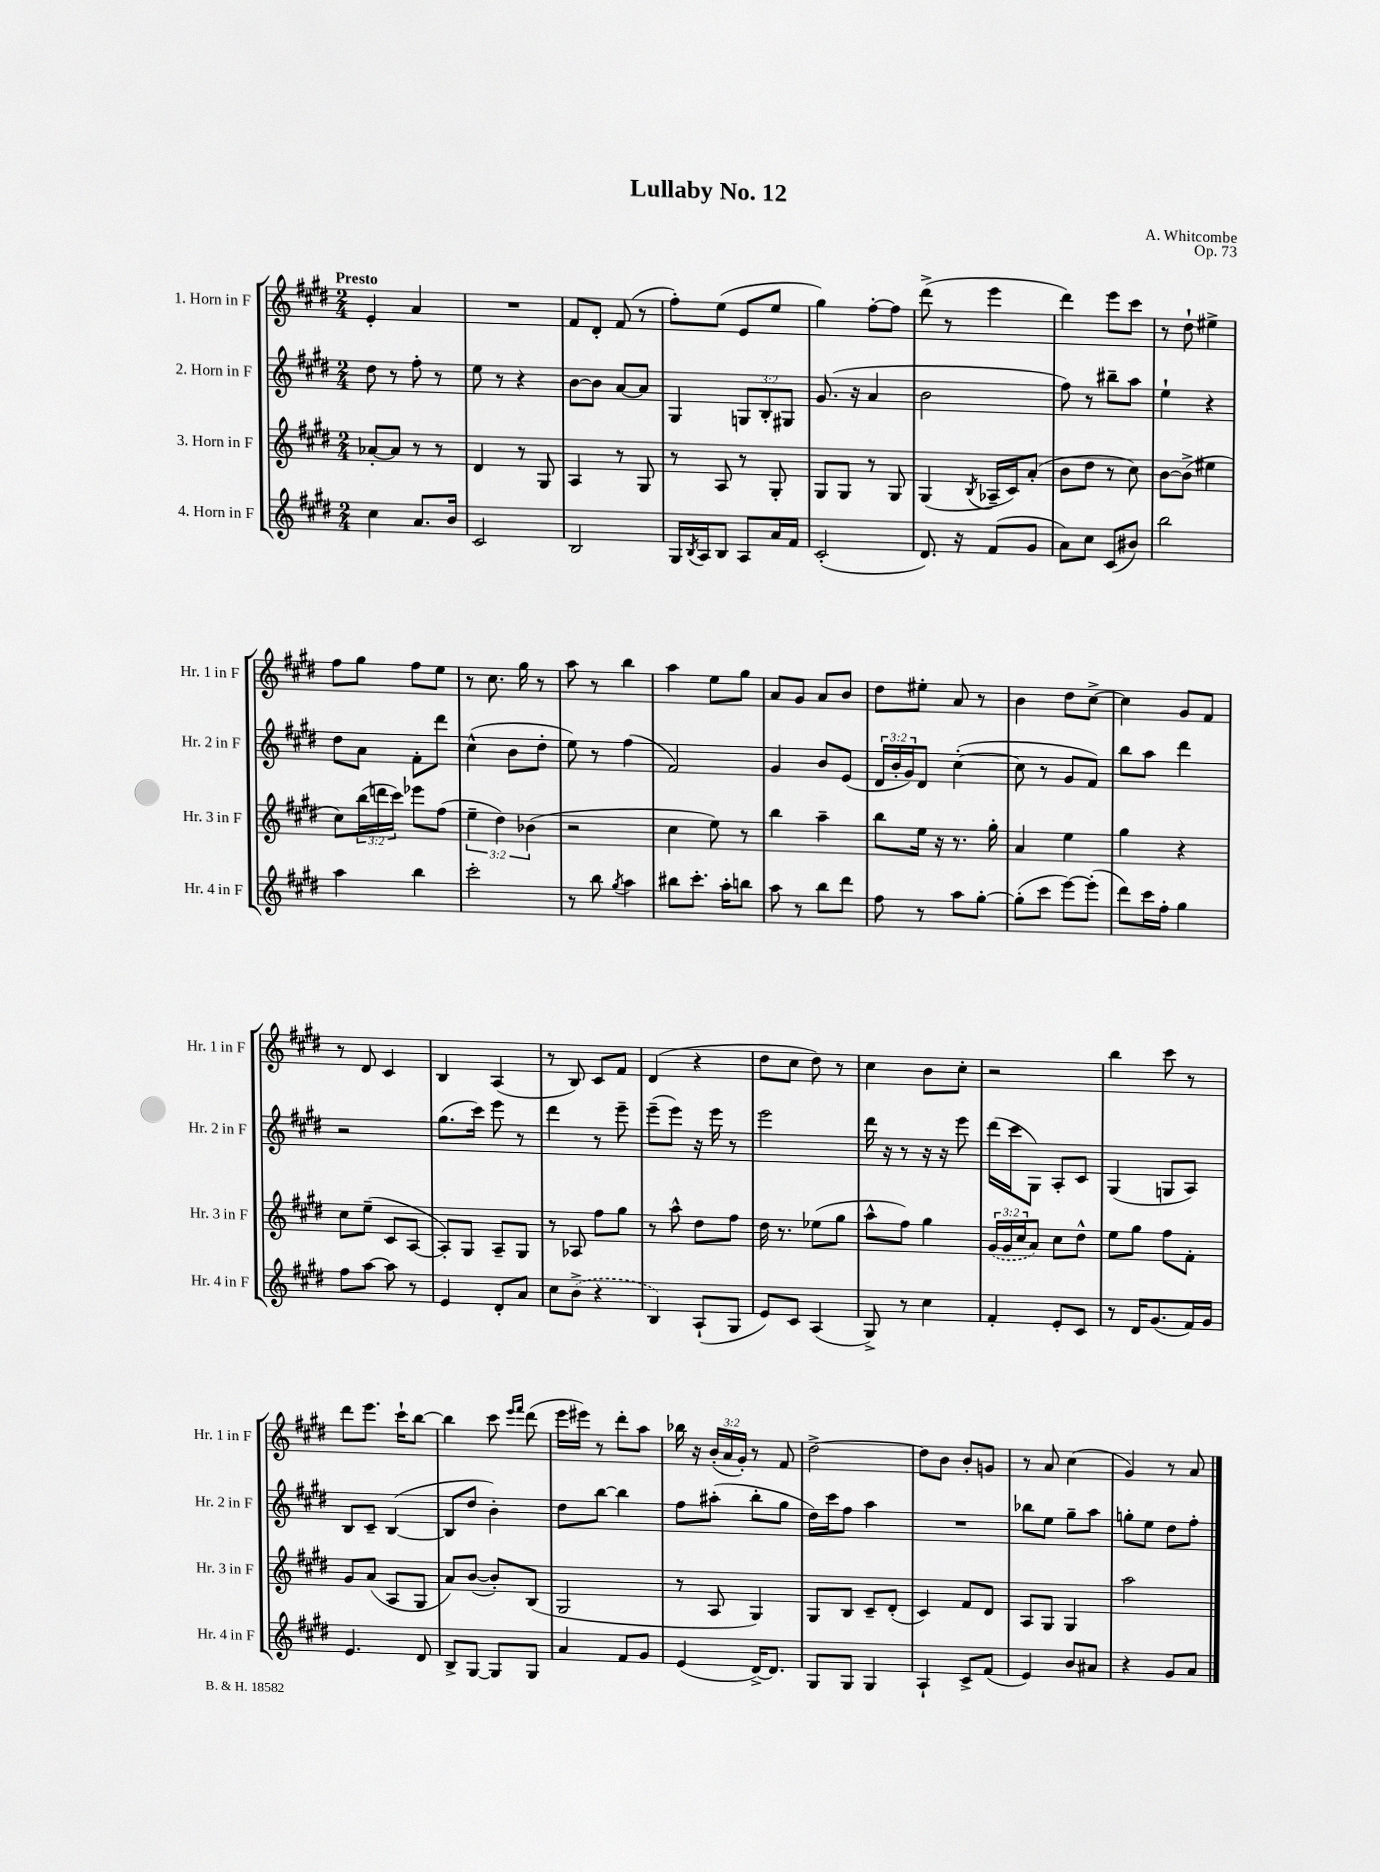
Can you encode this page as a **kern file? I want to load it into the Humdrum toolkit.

**kern	**kern	**kern	**kern
*staff4	*staff3	*staff2	*staff1
*clefG2	*clefG2	*clefG2	*clefG2
*k[f#c#g#d#]	*k[f#c#g#d#]	*k[f#c#g#d#]	*k[f#c#g#d#]
*M2/4	*M2/4	*M2/4	*M2/4
4cc#\	[8a-'/L	8dd#\	4e'/
.	8a-/]J	8r	.
8.a/L	8r	8ff#'\	4a/
.	8r	8r	.
16b/Jk	.	.	.
=	=	=	=
2c#/	4d#/	8ee\	2r
.	.	8r	.
.	8r	4r	.
.	8G#/	.	.
=	=	=	=
2B/	4A/	[8b\L	8f#/L
.	.	8b\]J	8d#'/J
.	8r	[8a/L	(8f#/
.	8G#/	8a/]J	8r
=	=	=	=
16G#/LL	8r	4G#/	8ff#'\L)
8qB/	.	.	.
16A/J	.	.	.
8B/J	8A/	.	(8ee\J
8A/L	8r	12G/L	8e/L
.	.	12B'/	.
16a/L	8G#'/	.	8ee/J
.	.	12G#/J	.
16f#/JJ	.	.	.
=	=	=	=
(2c#'/	8G#/L	(8.g#/	4gg#\)
.	8G#/J	.	.
.	.	16r	.
.	8r	4a/	[8ff#'\L
.	8G#/	.	8ff#\]J
=	=	=	=
8.d#/)	(4G#/	2b\	(8ddd#^\
.	.	.	8r
16r	.	.	.
.	8qB/	.	.
(8f#/L	16A-~/LL	.	4eee\
.	16c#/J)	.	.
8g#/J	(8a'/J	.	.
=	=	=	=
8a\L)	8b\L	8ff#\)	4ddd#\)
8cc#\J	8dd#\J	8r	.
(8c#/L	8r	8bb#~\L	8eee\L
8b#/J)	8cc#\)	8aa\J	8ccc#\J
=	=	=	=
2bb\	[8b\L	4ee`\	8r
.	(8b^\]J	.	8dd#`\
.	4ee#\	4r	4ee#^\
=	=	=	=
4aa\	8cc#\L)	8dd#\L	8ff#\L
.	(24bb\L	8a\J	8gg#\J
.	24ddd\	.	.
.	24ccc#\JJ)	.	.
4bb\	8eee-\L	8f#'\L	8ff#\L
.	(8ff#\J	8ddd#\J	8ee\J
=	=	=	=
2ccc#'\	6ee~\	(4cc#^^\	8r
.	.	.	8.cc#\
.	6dd#\)	.	.
.	.	8b\L	.
.	.	.	16gg#\
.	(6b-\	.	.
.	.	8dd#'\J	8r
=	=	=	=
8r	2r	8ee\)	8aa\
8bb\	.	8r	8r
8qgg#/	.	.	.
4aa\	.	(4ff#\	4bb\
=	=	=	=
8bb#\L	4cc#\	2f#/)	4aa\
8.ccc#'\J	.	.	.
.	8ee\)	.	8ee\L
16aa'\LK	.	.	.
8bb\J	8r	.	8gg#\J
=	=	=	=
8aa\	4bb\	4g#/	8a/L
8r	.	.	8g#/J
8bb\L	4aa~\	8b/L	8a/L
8ddd#\J	.	(8e/J	8b/J
=	=	=	=
8ff#\	8bb\L	24d#/LL	8dd#\L
.	.	24b'/	.
.	.	24g#/J)	.
8r	16ee\Jk	8d#/J	8ee#'\J
.	16r	.	.
8aa\L	8.r	([4cc#'\	8a/
[8gg#'\J	.	.	8r
.	16gg#'\	.	.
=	=	=	=
(8gg#'\]L	4a/	8cc#\]	4b\
8ccc#\J	.	8r	.
[8eee\L)	4ee\	8g#/L	8dd#\L
(8eee'\]J	.	8f#/J)	[8cc#^\J
=	=	=	=
8ddd#\L)	4gg#\	8bb\L	4cc#\]
16ccc#\L	.	8aa\J	.
16ff#'\JJ	.	.	.
4gg#\	4r	4ddd#\	8g#/L
.	.	.	8f#/J
=	=	=	=
8ff#\L	8cc#\L	2r	8r
[8aa\J	(8ee~\J	.	8d#/
8aa\]	8c#/L	.	4c#/
8r	[8A/J	.	.
=	=	=	=
4e/	8A'/]L)	(8.gg#\L	4B/
.	8G#/J	.	.
.	.	16ccc#\Jk)	.
8d#'/L	8A~/L	8eee\	(4A/
8a/J	8G#/J	8r	.
=	=	=	=
8cc#\L	8r	4ddd#\	8r
(8b^\J	8A-/	.	8B/)
4r	8ff#\L	8r	8c#/L
.	8gg#\J	8eee~\	8f#/J
=	=	=	=
4B/)	8r	(8eee~\L	(4d#/
.	8aa^^\	8eee\J)	.
(8A`/L	8dd#\L	16r	4r
.	.	16eee\	.
8G#/J	8ff#\J	8r	.
=	=	=	=
8e/L)	16dd#\	2eee\	8dd#\L
.	8.r	.	.
8c#/J	.	.	8cc#\J
(4A/	(8ee-\L	.	8dd#\)
.	8gg#\J	.	8r
=	=	=	=
8G#^/)	8aa^^\L	16ddd#\	4cc#\
.	.	16r	.
8r	8ff#\J)	8r	.
4cc#\	4gg#\	16r	8b\L
.	.	16r	.
.	.	8eee\	8cc#'\J
=	=	=	=
4f#'/	(24g#/LL	(16ddd#\LL	2r
.	24g#/	.	.
.	.	16ccc#\J	.
.	24cc#/J	.	.
.	8a/J)	8G#\J)	.
8e'/L	8cc#\L	8A'/L	.
8c#/J	8dd#^^\J	8c#/J	.
=	=	=	=
8r	8ee\L	(4G#/	4bb\
16d#/LK	8gg#\J	.	.
(8.g#/	.	.	.
.	8ff#\L	8G/L	8ccc#\
16f#/L)	8f#'\J	8A/J)	8r
16g#/JJ	.	.	.
=	=	=	=
4.e/	8g#/L	8B/L	8ddd#\L
.	(8a/J	8c#~/J	8.eee\J
.	8A/L	([4B/	.
.	.	.	16ccc#`\LK
8d#/	8G#/J	.	[8bb\J
=	=	=	=
8B^/L	8a/L)	8B/]L	4bb\]
[8G#/J	([8b/J	8dd#/J	.
8G#/]L	8b'/]L)	4b'\)	8ccc#\
.	.	.	16qqeee/LL
.	.	.	16qqfff#/JJ
8G#/J	(8B/J	.	(8ddd#\
=	=	=	=
4a/	2G#/	8dd#\L	16eee\LL
.	.	.	16eee#\JJ)
.	.	[8bb\J	8r
8f#/L	.	4bb\]	8ddd#'\L
8g#/J	.	.	8aa\J
=	=	=	=
(4e/	8r	8ff#\L	16bb-\
.	.	.	16r
.	8A/	(8aa#'\J	(24b'/LL
.	.	.	24a/
.	.	.	24g#'/JJ)
[16d#^/LK)	4G#/)	8bb'\L	8r
8.d#/]J	.	.	.
.	.	8gg#\J	8f#/
=	=	=	=
8G#/L	8G#/L	16dd#\LL)	[2dd#^\
.	.	16ccc#\J	.
8G#/J	8B/J	8ff#\J	.
4G#/	8c#~/L	4aa\	.
.	(8d#'/J	.	.
=	=	=	=
4A`/	4c#/)	2r	8dd#\]L
.	.	.	8b\J
8c#^/L	8f#/L	.	8b'/L
(8f#/J	8d#/J	.	8g/J
=	=	=	=
4e/)	8A/L	8bb-\L	8r
.	8G#/J	8ee\J	8a/
8b/L	4G#/	8gg#~\L	(4cc#\
8a#/J	.	8aa\J	.
=	=	=	=
4r	2aa\	8gg'\L	4g#/)
.	.	8ee\J	.
8g#/L	.	8dd#\L	8r
8a/J	.	8ff#'\J	8a/
==	==	==	==
*-	*-	*-	*-
